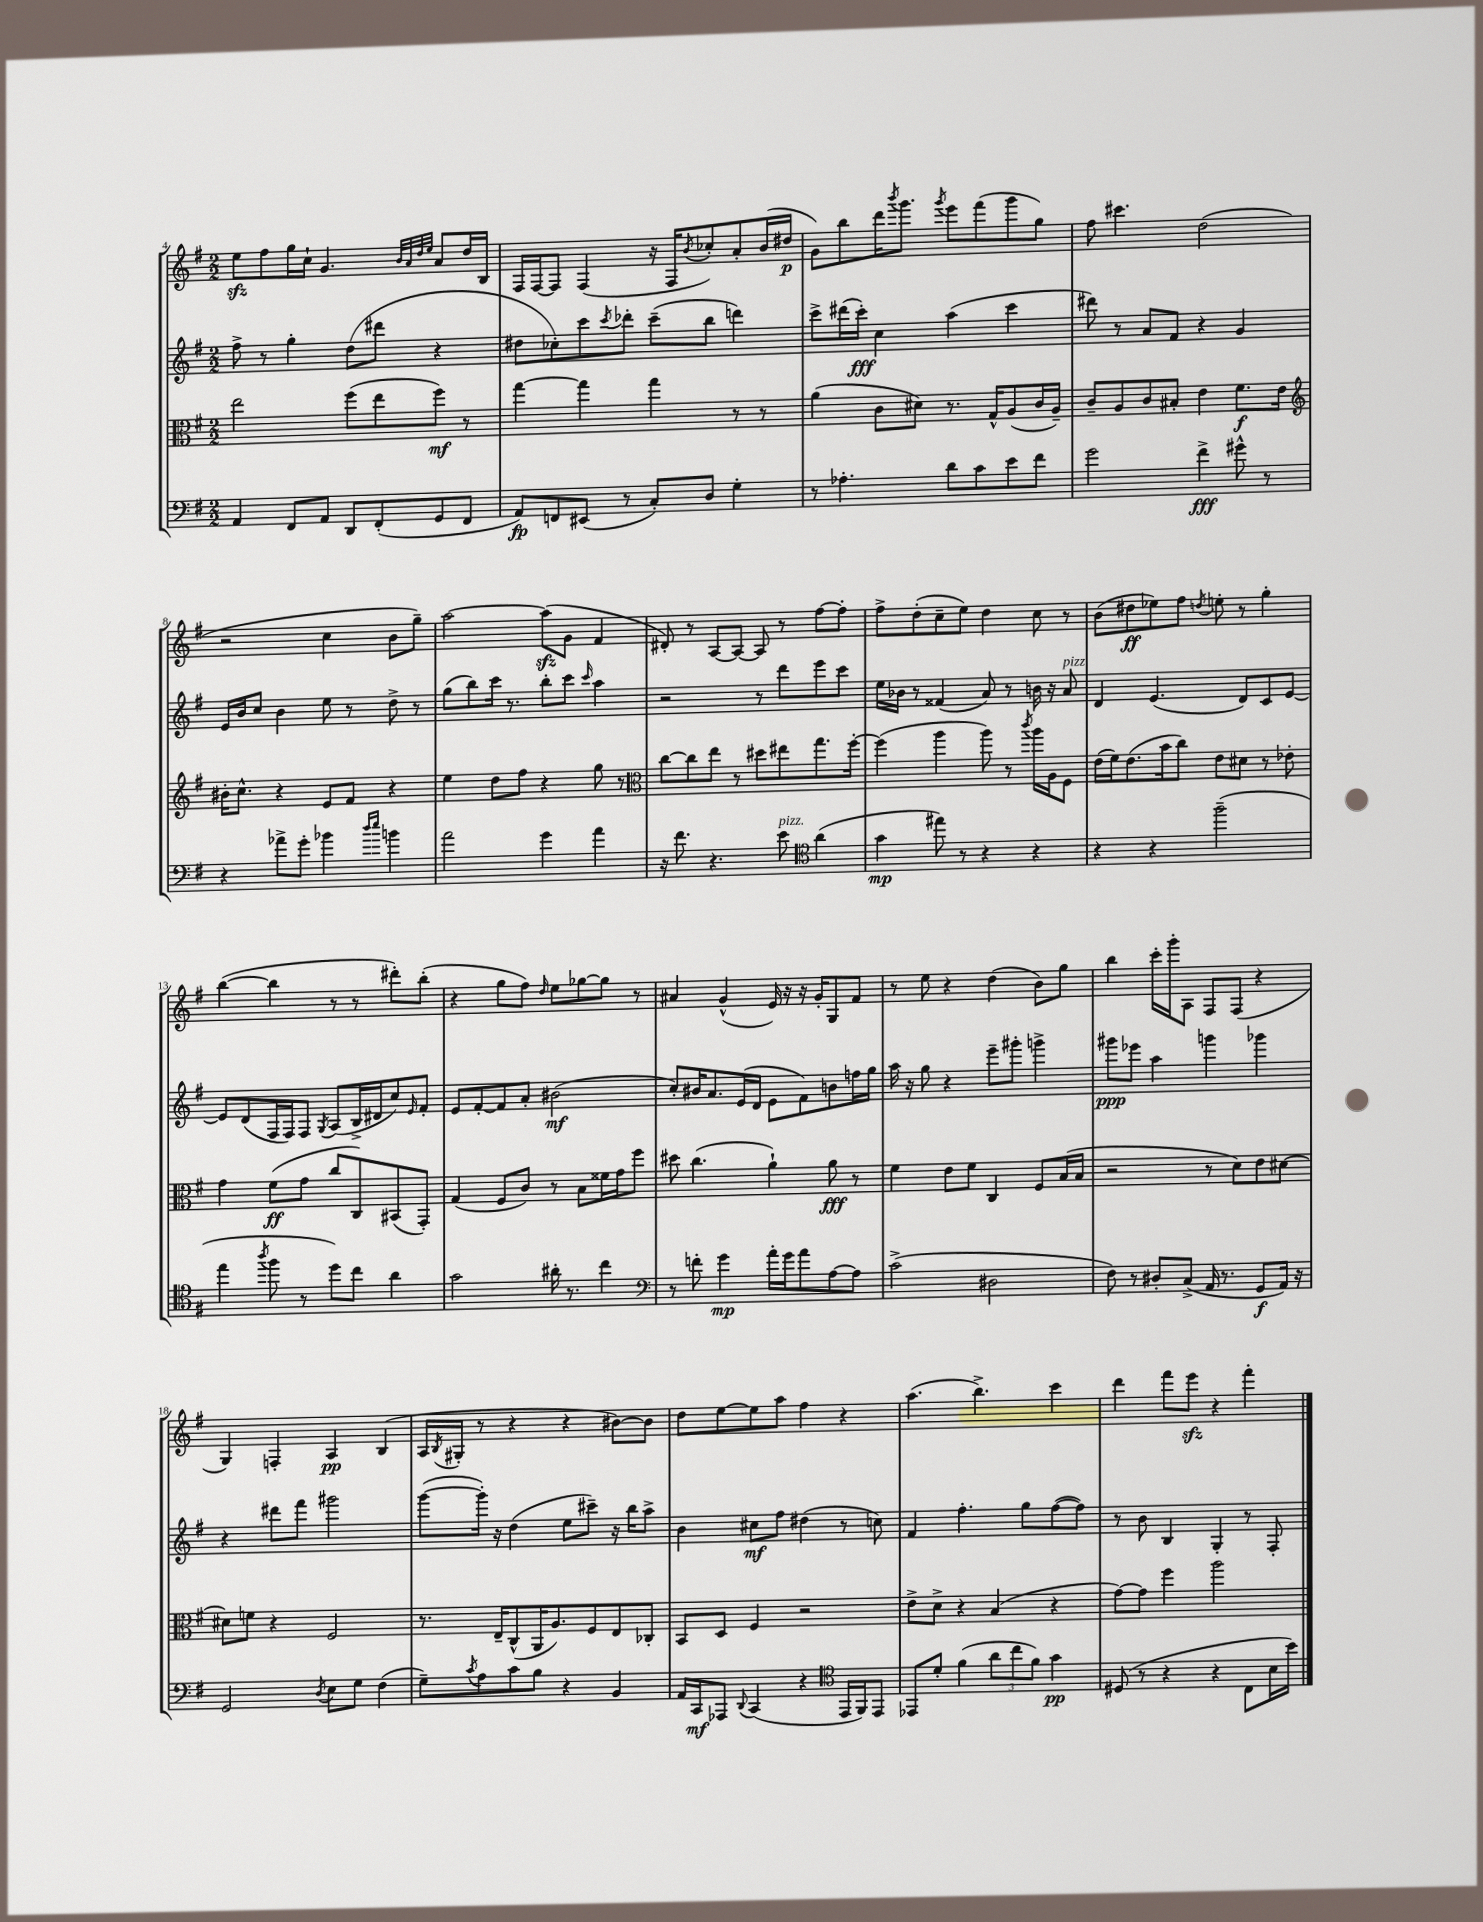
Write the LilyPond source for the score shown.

<<
\new StaffGroup <<
\new Staff = "s0" {
    \clef treble \key g \major \numericTimeSignature \time 2/2
    e''8\sfz fis''8 g''16 c''16-! g'4. \grace { b'32 a'32 d''32 e''32 } a'8 d''16 b16 |
    fis16 fis16~ fis8 fis4( r16 fis16 \acciaccatura { b'8 } ces''8-.) a'8-. b'16( dis''16\p |
    g'8) b''8 d'''16 \acciaccatura { b'''8 } g'''8. \acciaccatura { g'''8 } e'''8 fis'''8( g'''8 g''8) |
    fis''8 cis'''4. d''2( |
    r2 c''4 b'8 g''8--) |
    a''2~ a''8\sfz( g'8 fis'4 |
    dis'8-.) r8 a8~ a8~ a8 r8 fis''8~ fis''8-. |
    fis''8-> d''8-.( c''8-- e''8) d''4 c''8 r8 |
    b'8( dis''8\ff ees''8) fis''8 \acciaccatura { d''8 } e''8-. r8 g''4-. |
    b''4~( b''4 r8 r8 dis'''8-.) b''8-.( |
    r4 g''8 fis''8) \grace { d''16 } e''8 ges''8~ ges''8 r8 |
    ais'4 g'4-^( e'16) r16 r16 g'16-. g8 fis'8 |
    r8 e''8 r4 d''4( b'8) g''8 |
    b''4 c'''16-. g'''16-. a8 fis8 fis8( r4 |
    g4) f4-. a4\pp b4( |
    a16 \acciaccatura { b8 } gis16-. r8 r4 r4 bis'8~) bis'8 |
    d''8 e''8~ e''8 a''8 fis''4 r4 |
    a''4.( b''4.->) c'''4 |
    d'''4 fis'''8 e'''8\sfz r4 fis'''4-. \bar "|." |
}
\new Staff = "s1" {
    \clef treble \key g \major \numericTimeSignature \time 2/2
    fis''8-> r8 g''4-. d''8( dis'''8 r4 |
    dis''8 ces''8-.) c'''8 \acciaccatura { c'''8 } des'''8-. c'''8--( b''8 d'''4) |
    c'''8-> dis'''16( c'''16-.\fff) c''4 a''4( c'''4 |
    dis'''8) r8 a'8 fis'8 r4 g'4 |
    e'16 b'16 c''8 b'4 e''8 r8 d''8-> r8 |
    g''8( b''8) c'''16 r8. b''8-. c'''8 \grace { c'''16 } a''4 |
    r2 r8 d'''8 e'''8 c'''8 |
    e''16 bes'16 r8 fisis'4( a'8) r8 b'16 r16 a'8^\markup { \italic "pizz." } |
    d'4 e'4.( d'8) c'8 e'8~ |
    e'8 d'8( fis16 fis16) fis8 \acciaccatura { g8 } a8( b16-> dis'16 c''8) \grace { e'16 } fis'8-. |
    e'8 fis'8~-. fis'8 a'8-. bis'2\mf( |
    c''8-.) bis'16 a'8. e'16( d'16 e'8 fis'8) b'8 f''16 g''16 |
    a''16 r16 g''8 r4 e'''8-- gis'''8-. g'''4-> |
    gis'''8\ppp ees'''8 a''4 g'''4 ges'''4 |
    r4 dis'''8 fis'''8 gis'''2 |
    g'''8~( g'''16-.) r16 d''4( e''8 cis'''8--) r16 b''16 a''8-> |
    b'4 cis''8\mf fis''8 dis''4( r8 c''8) |
    fis'4 fis''4.-. g''8 fis''8~( fis''8) |
    r8 b'8 b4 g4-. r8 fis8-. \bar "|." |
}
\new Staff = "s2" {
    \clef alto \key g \major \numericTimeSignature \time 2/2
    e''2 fis''8( e''8 fis''8\mf) r8 |
    g''4~ g''4 g''4 r8 r8 |
    a'4( c'8 dis'8) r8. g16-^ a8( c'16 a16--) |
    c'8-- a8 c'8 bis8-. e'4 fis'8.\f e'16 |
    \clef treble bis'16-. c''8.-^ r4 e'8 fis'8 r4 |
    e''4 d''8 fis''8 r4 g''8 r8 |
    \clef alto c''8~ c''8 e''8 r8 dis''8 eis''8 g''8. fis''16~-. |
    fis''4( a''4 a''8) r8 \acciaccatura { c'''8 } a''16 a16 fis8 |
    e'16( fis'16) e'8.( b'16 c''8) e'8 dis'8 r8 ees'8-. |
    g'4 fis'8\ff( g'8 c''8 c8) bis,8( g,8-.) |
    g4( fis8 c'8) r8 b8 fisis'16 g'16 fis''8 |
    dis''8 c''4.( a'4-!) a'8\fff r8 |
    fis'4 e'8 fis'8 c4 fis8 b16( b16 |
    r2 r8 d'8) e'8 dis'8~ |
    dis'8 f'8 r4 fis2 |
    r8. e16-- c8-^( a,16 a8.) fis8 e8 ces8-. |
    b,8 d8 fis4 r2 |
    e'8-> d'8-> r4 b4( r4 |
    g'8~) g'8 fis''4 a''2 \bar "|." |
}
\new Staff = "s3" {
    \clef bass \key g \major \numericTimeSignature \time 2/2
    a,4 fis,8 a,8 d,8 fis,8-.( g,8 fis,8 |
    a,8\fp) f,8 eis,8( r8 c8-.) d8 g4-. |
    r8 aes4.-. d'8 c'8 e'8 fis'8 |
    g'2 fis'4->\fff gis'8-^ r8 |
    r4 aes'8-> g'8-. bes'4 \grace { d''16 e''16 } b'4 |
    a'2 g'4 a'4 |
    r16 fis'8. r4. e'8^\markup { \italic "pizz." } \clef tenor a'4( |
    g'4\mp eis''8) r8 r4 r4 |
    r4 r4 fis''2--( |
    e''4 \acciaccatura { a''8 } fis''8 r8 d''8) c''8 a'4 |
    g'2 ais'16-. r8. c''4 |
    \clef bass r8 f'8-. g'4\mp a'16-. g'16 a'8 a8~ a8 |
    c'2->( dis2 |
    fis8) r8 dis8-. c8->( a,16 r8. g,8\f a,16) r16 |
    g,2 \acciaccatura { d8 } e8 g8 fis4( |
    g8--) \acciaccatura { c'8 } a8 c'8 b8 r4 b,4 |
    a,16 c,16\mf aes,,8 \appoggiatura { d,8 } c,4( r4 \clef tenor e,16 fis,16) e,8 |
    ees,8 d'8-. fis'4( \tuplet 3/2 { a'8 c''8 fis'8) } g'4\pp |
    dis8( r8 r4 r4 c8 b16 b'16) \bar "|." |
}
>>
>>
\layout { \context { \Score currentBarNumber = #4 } }
